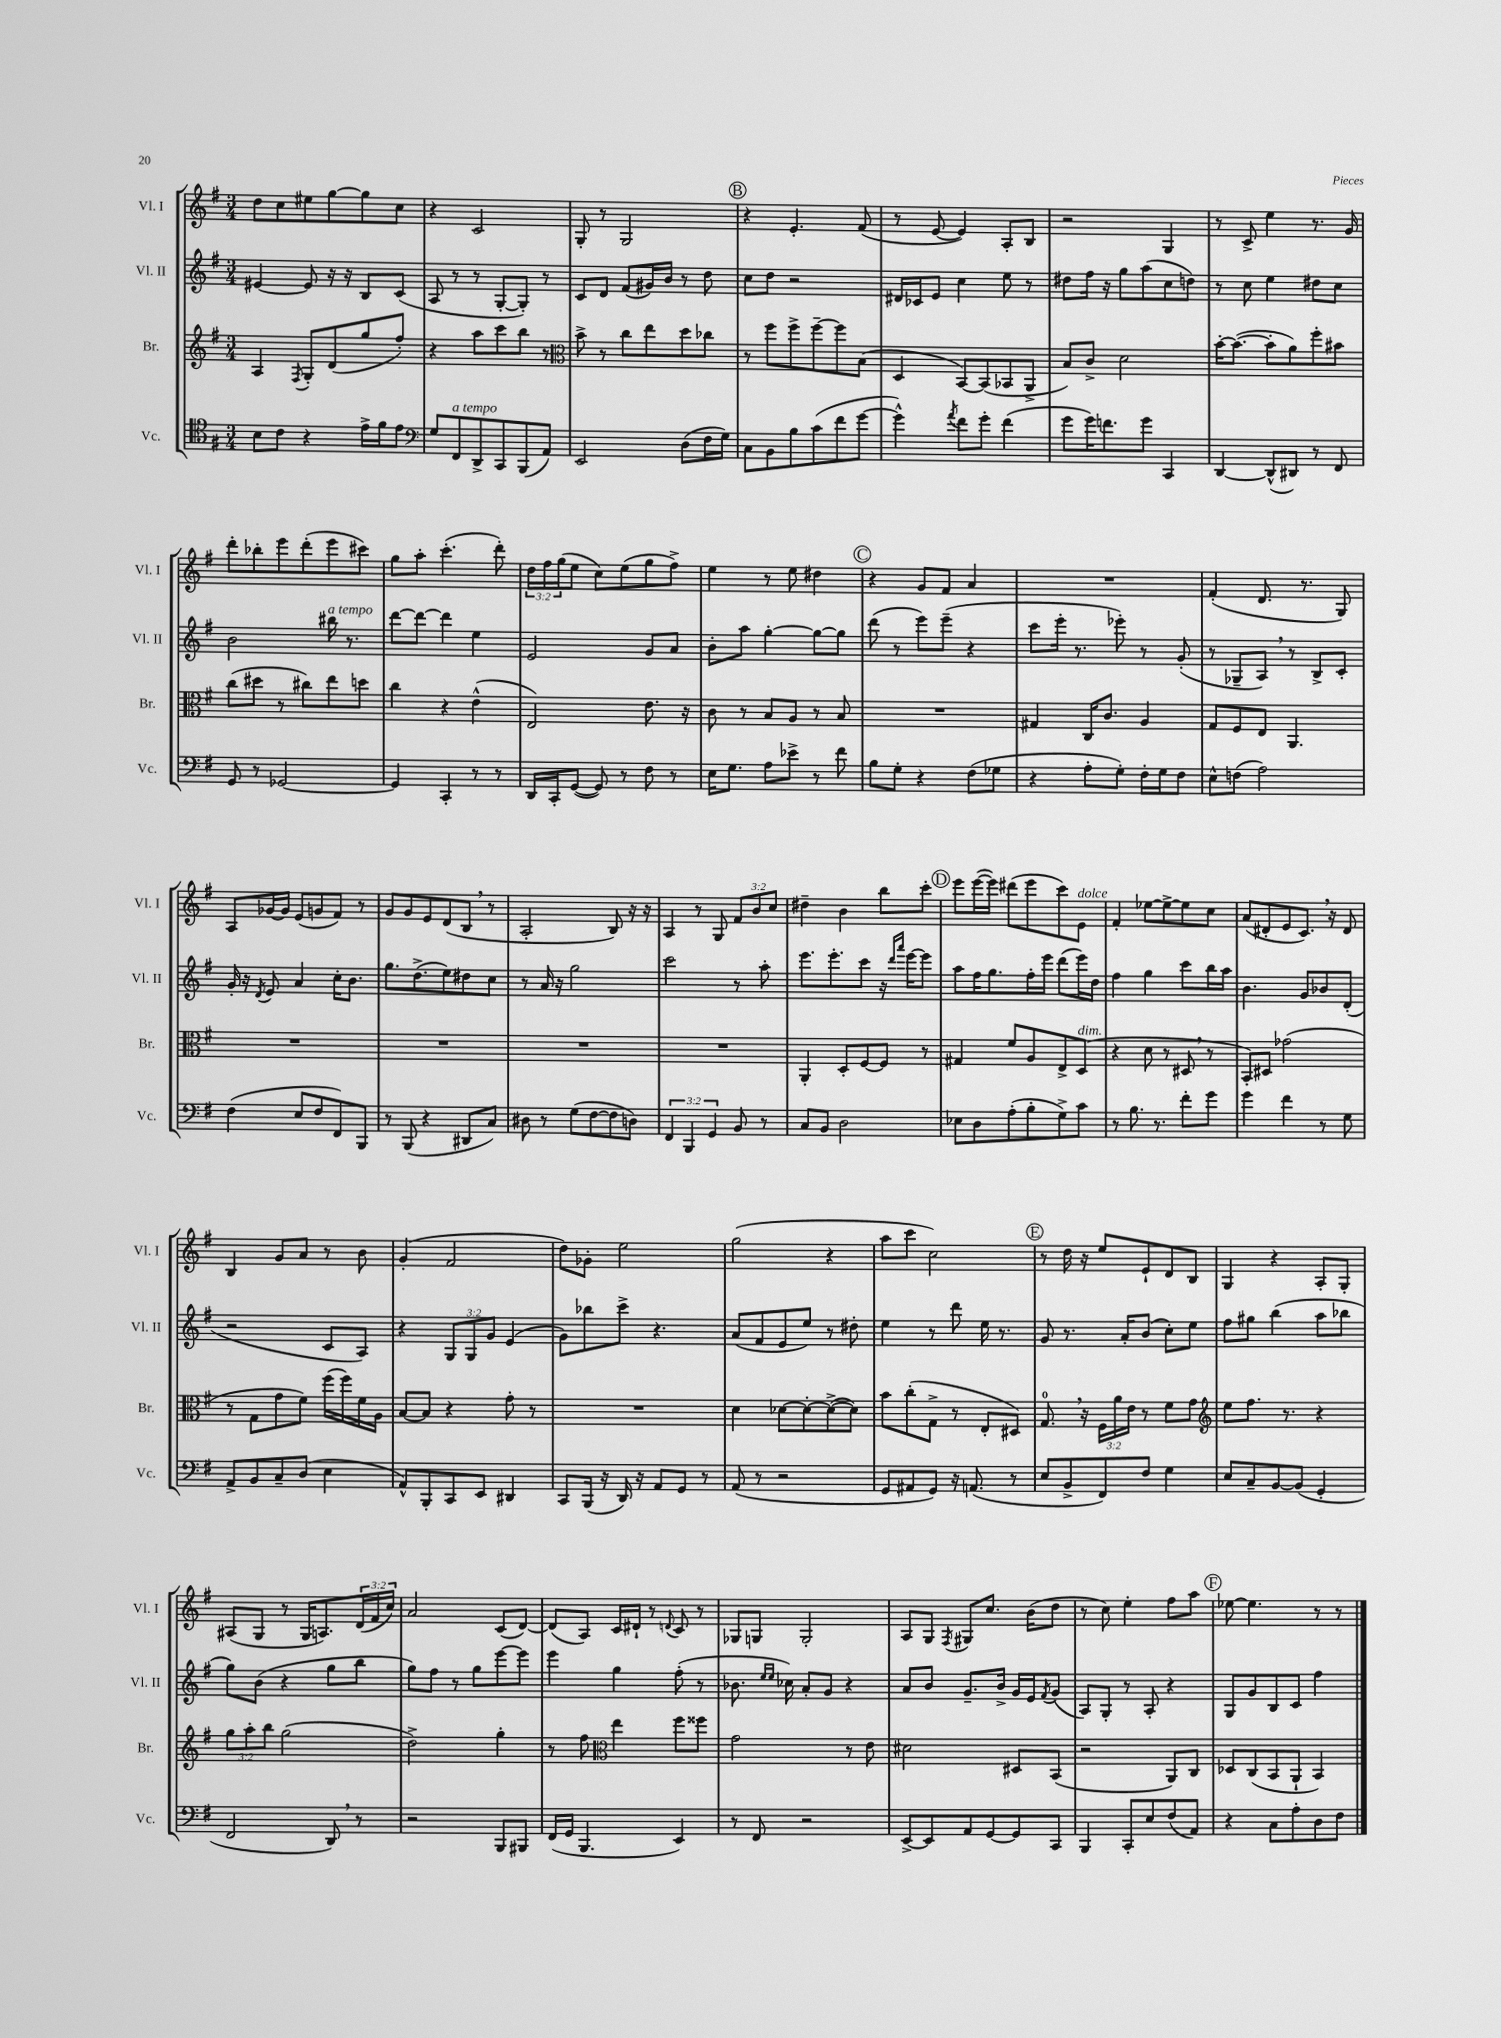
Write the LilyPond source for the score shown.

<<
\new StaffGroup <<
\new Staff = "s0" \with { instrumentName = "Vl. I" shortInstrumentName = "Vl. I" } {
    \clef treble \key g \major \numericTimeSignature \time 3/4 \override Staff.TupletNumber.text = #tuplet-number::calc-fraction-text
    d''8 c''8 eis''8 g''8~ g''8 c''8 |
    r4 c'2 |
    g8-. r8 g2 |
    \mark \markup { \circle "B" } r4 e'4.-. fis'8( |
    r8 e'8~ e'4) a8-. b8 |
    r2 g4 |
    r8 c'8-> e''4 r8. g'16 |
    d'''8-. bes''8-. e'''8 d'''8-.( e'''8 cis'''8) |
    g''8 a''8-. c'''4.-.( d'''8-.) |
    \tuplet 3/2 { d''16 fis''16 g''16( } e''8 c''8) e''8( g''8 fis''8->) |
    e''4 r8 e''8 dis''4 |
    \mark \markup { \circle "C" } r4 g'8 fis'8 a'4 |
    R2. |
    fis'4-.( d'8. r8. g8) |
    a8 ges'16~ ges'16 e'8( g'8 fis'8) r8 |
    g'8 g'8 e'8 d'8( b8 \breathe r8 |
    a2-. b8) r16 r16 |
    a4 r8 g8 \tuplet 3/2 { fis'8 b'8 c''8 } |
    dis''4-- b'4 b''8 c'''8-. |
    \mark \markup { \circle "D" } e'''8 e'''16~( e'''16) dis'''8( e'''8 c'''8) e'8^\markup { \italic "dolce" } |
    fis'4-. ees''8~ ees''8~-> ees''8 c''8 |
    a'8( dis'8-. e'8 c'8.) \breathe r16 dis'8 |
    b4 g'8 a'8 r8 b'8 |
    g'4-.( fis'2 |
    d''8) ges'8-. e''2 |
    g''2( r4 |
    a''8 c'''8 c''2) |
    \mark \markup { \circle "E" } r8 d''16 r16 e''8 e'8-! d'8 b8 |
    g4 r4 a8-. g8-. |
    ais8( g8 r8 g16 a8.) \tuplet 3/2 { d'16( fis'16 c''16) } |
    a'2 c'8( d'8~) |
    d'8( a8) c'16 dis'16-! r8 \appoggiatura { d'8 } c'8 r8 |
    ges8 g8 g2-. |
    a8 g8 \acciaccatura { fis8 } gis8 c''8. b'16( d''8 |
    r8 c''8) e''4-. fis''8 a''8 |
    \mark \markup { \circle "F" } ees''8~ ees''4. r8 r8 \bar "|." |
}
\new Staff = "s1" \with { instrumentName = "Vl. II" shortInstrumentName = "Vl. II" } {
    \clef treble \key g \major \numericTimeSignature \time 3/4 \override Staff.TupletNumber.text = #tuplet-number::calc-fraction-text
    eis'4~ eis'8 r16 r16 b8 c'8( |
    a8 r8 r8 g8~-. g8-.) r8 |
    c'8 d'8 fis'8( gis'16) b'16 r8 d''8 |
    \mark \markup { \circle "B" } c''8 d''8 r2 |
    dis'16 ces'16 e'8 c''4 e''8 r8 |
    dis''8 fis''16 r16 g''8 a''8( c''8 d''8) |
    r8 c''8 e''4 dis''8 c''8 |
    b'2 bis''16^\markup { \italic "a tempo" } r8. |
    d'''8~ d'''8~ d'''4 e''4 |
    e'2 g'8 a'8 |
    b'8-. a''8 g''4~-. g''8~ g''8 |
    \mark \markup { \circle "C" } d'''8( r8 e'''8) e'''8--( r4 |
    c'''8 e'''16-. r8. ees'''8-.) r8 g'8-.( |
    r8 ges8-- a8) \breathe r8 b8-> c'8-. |
    g'16-. r16 \acciaccatura { d'8 } e'8 a'4 c''16-. b'8. |
    g''8. d''8.->( e''8) dis''8 c''8 |
    r8 a'16 r16 g''2 |
    c'''2 r8 a''8-. |
    e'''8. e'''8.-. c'''8 r16 \grace { d'''16 a'''16 } e'''16~ e'''8 |
    \mark \markup { \circle "D" } a''8 fis''16 g''8. fis''16-. e'''16 d'''8( e'''16) d''16 |
    fis''4 g''4 c'''8 b''16 a''16 |
    b'4. g'8 bes'8 d'8-.( |
    r2 c'8 a8) |
    r4 \tuplet 3/2 { g8 g8 g'8 } e'4( |
    g'8) bes''8 c'''8-> r4. |
    a'8( fis'8 e'8 e''8) r8 dis''8-. |
    e''4 r8 d'''8 e''16 r8. |
    \mark \markup { \circle "E" } g'8 r8. a'16-. b'8( c''8-.) e''8 |
    fis''8 gis''8 b''4( a''8 bes''8 |
    g''8) b'8( r4 g''8 b''8 |
    g''8) fis''8 r8 g''8 e'''8~ e'''8 |
    e'''4 g''4 fis''8-.( r8 |
    bes'8. \grace { e''16 e''16 } ces''16) a'8-. g'8 r4 |
    a'8 b'8 g'8.-- b'16-> g'16 e'16 \acciaccatura { fis'8 } g'8( |
    a8) g8-. r8 a8-. r4 |
    \mark \markup { \circle "F" } g8 g'8 b8 c'8 fis''4 \bar "|." |
}
\new Staff = "s2" \with { instrumentName = "Br." shortInstrumentName = "Br." } {
    \clef treble \key g \major \numericTimeSignature \time 3/4 \override Staff.TupletNumber.text = #tuplet-number::calc-fraction-text
    a4 \acciaccatura { fis8 } g8-. d'8( g''8 fis''8-.) |
    r4 a''8 c'''8 b''8 r8 |
    \clef alto b'8-> r8 c''8 e''8 d''8 ces''8 |
    \mark \markup { \circle "B" } r8 fis''8 fis''8-> fis''8~-- fis''8 b8( |
    d4 b,8~) b,8( bes,8 a,8-> |
    b8) c'8-> d'2 |
    b'16~-. b'8.~( b'8-. a'8) fis''8-. bis'8 |
    c''8( dis''8 r8 cis''8) e''8 d''8 |
    c''4 r4 e'4-^( |
    e2) e'8. r16 |
    c'8 r8 b8 a8 r8 b8 |
    \mark \markup { \circle "C" } R2. |
    gis4 c16 c'8. a4 |
    g8 fis8 e8 a,4. |
    R2. |
    R2. |
    R2. |
    R2. |
    a,4-. d8-. fis8~ fis8 r8 |
    \mark \markup { \circle "D" } gis4 fis'8 a8 e8-> d8^\markup { \italic "dim." }( |
    r4 d'8 r8 dis8 \breathe r8 |
    b,8-.) dis8 ges'2( |
    r8 g8 g'8 fis'8) fis''16( fis''16) fis'16 a16 |
    b8~ b8 r4 g'8-. r8 |
    R2. |
    d'4 des'8~ des'8~-. des'8~->( des'8) |
    b'8 c''8-.( g8-> r8 e8-. dis8) |
    \mark \markup { \circle "E" } g8.-0 \breathe r16 \tuplet 3/2 { fis16 a'16 e'16 } r8 fis'8 g'8 |
    \clef treble e''8 fis''8. r8. r4 |
    \tuplet 3/2 { g''8 a''8-. b''8 } g''2( |
    d''2->) g''4-. |
    r8 fis''8 \clef alto e''4 fis''8 fisis''8 |
    g'2 r8 e'8 |
    dis'2 dis8 b,8( |
    r2 a,8) c8 |
    \mark \markup { \circle "F" } des8 c8( b,8 a,8-! b,4) \bar "|." |
}
\new Staff = "s3" \with { instrumentName = "Vc." shortInstrumentName = "Vc." } {
    \clef tenor \key g \major \numericTimeSignature \time 3/4 \override Staff.TupletNumber.text = #tuplet-number::calc-fraction-text
    b8 c'8 r4 e'16-> fis'16 e'8 |
    \clef bass g8 fis,8^\markup { \italic "a tempo" } d,8-> c,8 b,,8( a,8) |
    e,2 d8( fis16 g16) |
    \mark \markup { \circle "B" } c8 b,8 b8 c'8( fis'8 g'8~ |
    g'4-^) \acciaccatura { a'8 } fis'8 g'8-. fis'4( |
    g'8 g'16) f'8. g'8 c,4 |
    d,4~ d,8-^( dis,8) r8 fis,8 |
    g,8 r8 ges,2~ |
    ges,4 c,4-. r8 r8 |
    d,16 c,16-. g,8~( g,8) r8 fis8 r8 |
    e16 g8. a8 ees'8-> r8 fis'8 |
    \mark \markup { \circle "C" } b8 g8-. r4 fis8( ges8 |
    r4 a8-. g8-.) fis16-. g16 fis8 |
    e8-^ f8( a2) |
    fis4( e8 fis8 fis,8) b,,8 |
    r8 b,,8( r4 dis,8 c8) |
    dis8 r8 g8( fis8~ fis8 d8) |
    \tuplet 3/2 { fis,4 b,,4 g,4 } b,8 r8 |
    c8 b,8 d2 |
    \mark \markup { \circle "D" } ees8 d8 a8-.( b8-. g8->) c'8 |
    r8 b8. r8. fis'8-. g'8 |
    g'4 fis'4 r8 g8 |
    a,8-> b,8 c8-- d8( e4 |
    a,8-^) b,,8-. c,8 e,8 dis,4 |
    c,8 b,,16( r16 d,16) r16 a,8 g,8 r8 |
    a,8( r8 r2 |
    g,8 ais,8 g,8) r16 a,8.( r8 |
    \mark \markup { \circle "E" } e8 b,8-> fis,8) fis8 g4 |
    e8 c8-- b,8~ b,8( g,4-. |
    fis,2 d,8) \breathe r8 |
    r2 b,,8 bis,,8 |
    fis,16( g,16 b,,4. e,4) |
    r8 fis,8 r2 |
    e,8~-> e,8 a,8 g,8~ g,8 c,8 |
    b,,4 c,8-. e8 fis8( a,8) |
    \mark \markup { \circle "F" } r4 c8 a8-. d8 fis8 \bar "|." |
}
>>
>>
\layout { \context { \Score \remove "Bar_number_engraver" } }
